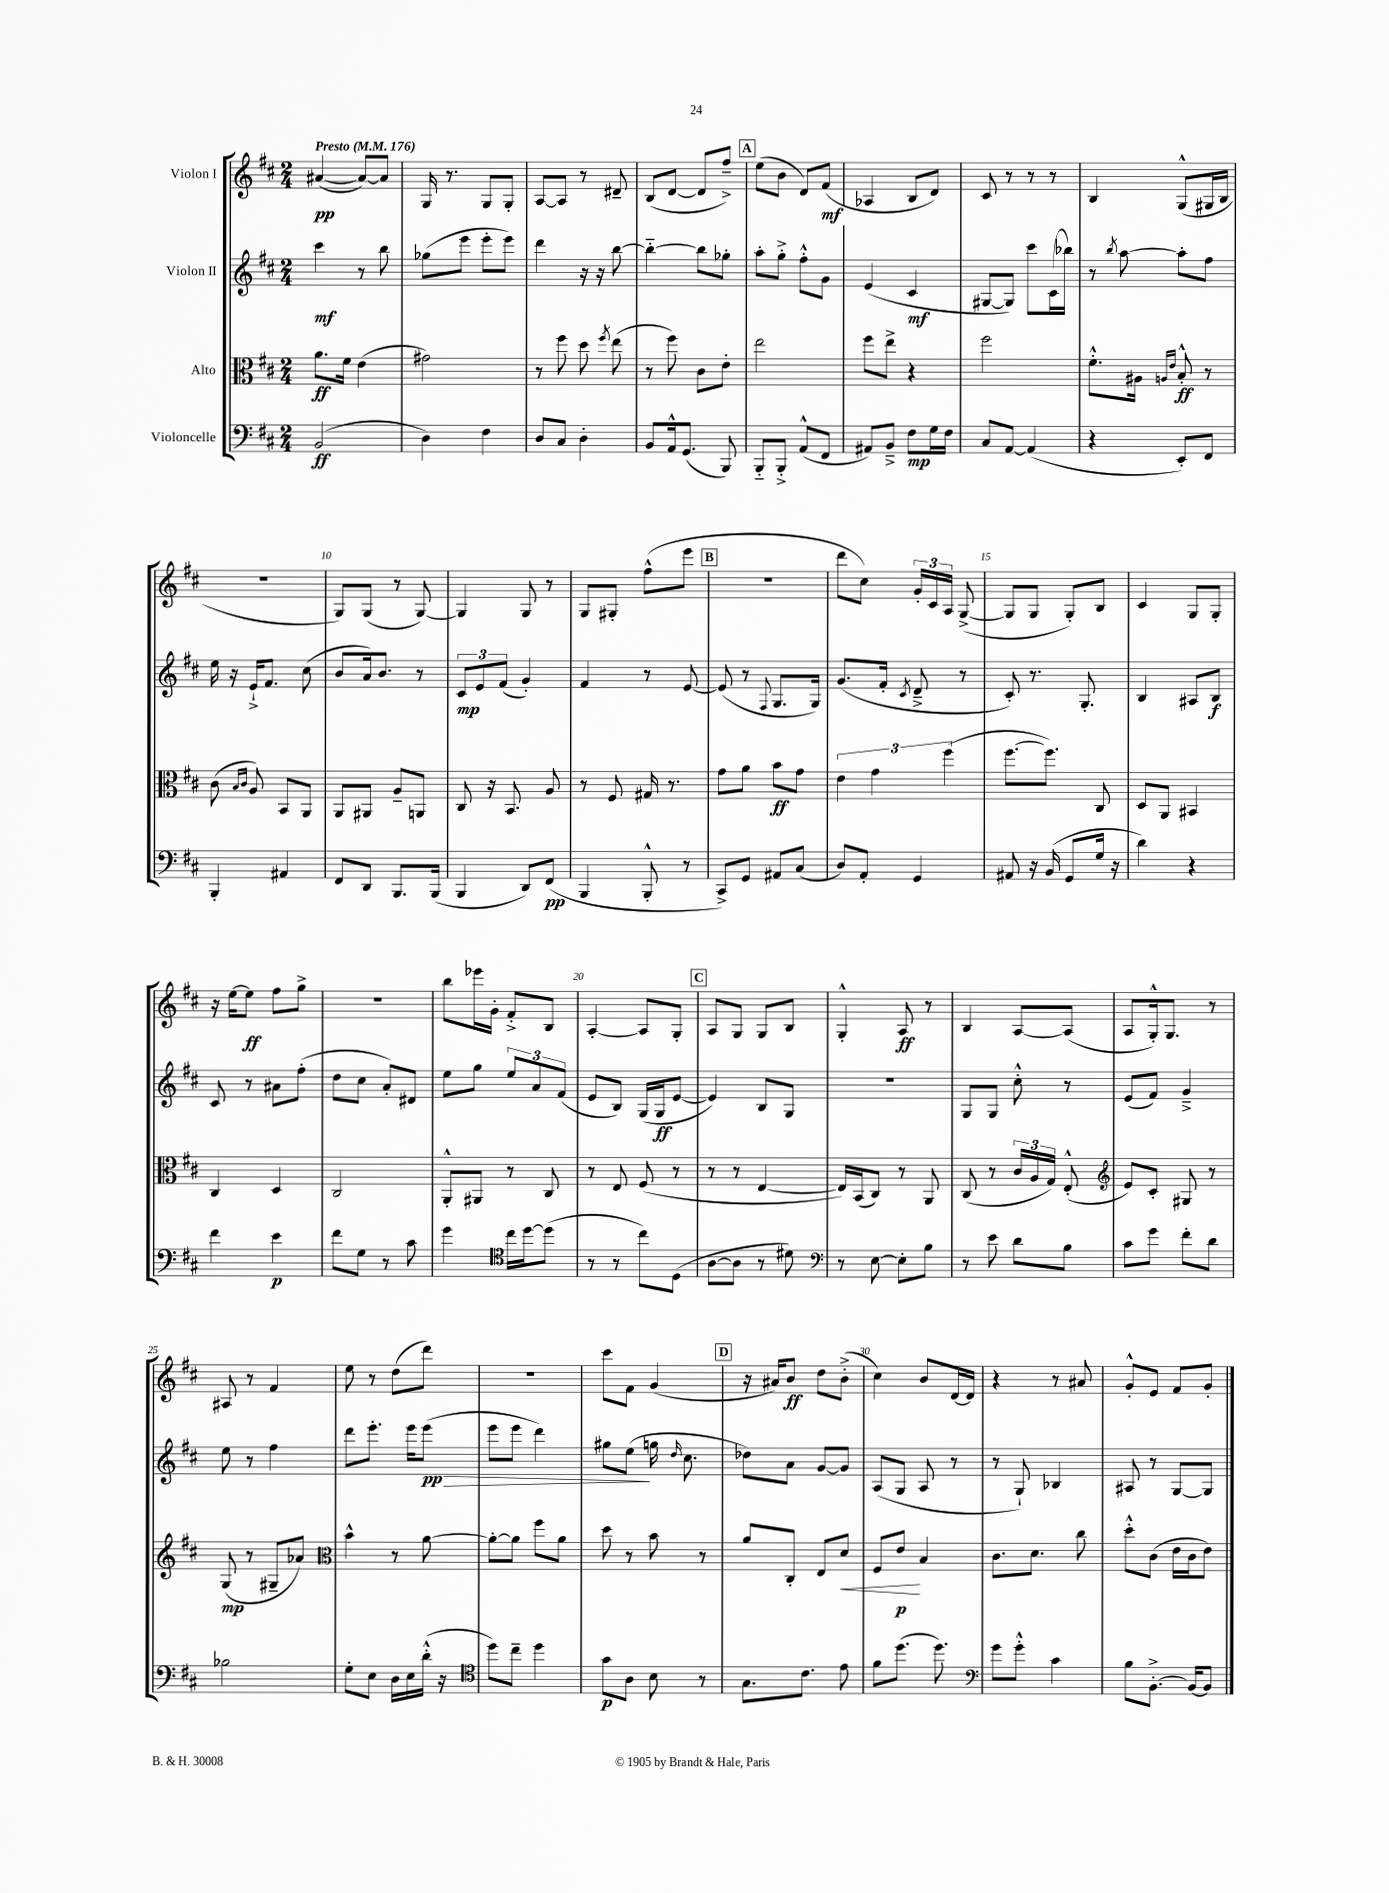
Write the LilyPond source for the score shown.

<<
\new StaffGroup <<
\new Staff = "s0" \with { instrumentName = "Violon I" } {
    \clef treble \key d \major \numericTimeSignature \time 2/4 \tempo "Presto" 4 = 176
    \autoBeamOff ais'4~\pp( ais'8[~) ais'8] |
    g16 r8. g8[ g8]-. |
    a8[~ a8] r8 dis'8-- |
    b8[( d'8]~ d'8[ fis''8]--->) |
    \mark \markup { \box "A" } e''8[( b'8] d'8[) fis'8]\mf( |
    aes4 b8[ d'8]) |
    cis'8 r8 r8 r8 |
    b4 g8[-^( gis16 b16] |
    r2 |
    g8[) g8]( r8 g8~) |
    g4 g8 r8 |
    g8[ gis8]-. fis''8[-^( e'''8] |
    \mark \markup { \box "B" } r2 |
    d'''8[ cis''8]) \tuplet 3/2 { g'16[-. cis'16 a16] } g8~->( |
    g8[ g8] g8[-.) b8] |
    cis'4 g8[ g8]-. |
    r16 e''16[~ e''8]\ff fis''8[ g''8]-> |
    r2 |
    b''8[ ees'''16 g'16]-. fis'8[-.-> b8] |
    a4~-. a8[ g8]-. |
    \mark \markup { \box "C" } a8[ g8] g8[ b8] |
    g4-.-^ a8\ff r8 |
    b4 a8[~ a8]( |
    a8[ g16-.-^) g8.] r8 |
    ais8 r8 fis'4 |
    e''8 r8 d''8[( d'''8]) |
    r2 |
    cis'''8[ fis'8] g'4( |
    \mark \markup { \box "D" } r16 ais'16[) b'8]\ff d''8[ b'8]-.->( |
    cis''4) b'8[ d'16~ d'16] |
    r4 r8 ais'8 |
    g'8[-.-^ e'8] fis'8[ g'8]-. \bar "|." |
}
\new Staff = "s1" \with { instrumentName = "Violon II" } {
    \clef treble \key d \major \numericTimeSignature \time 2/4
    \autoBeamOff cis'''4\mf r8 b''8 |
    ges''8[( e'''8] e'''8[-. e'''8]) |
    d'''4 r16 r16 b''8~ |
    b''4~-_ b''8[ ges''8]-. |
    \mark \markup { \box "A" } a''8[-. g''8]-.-> fis''8[-.-^ g'8] |
    e'4( cis'4\mf |
    gis8[~ gis8]) cis'''8[ cis'16( bes''16]) |
    r8 \acciaccatura { b''8 } a''8~ a''8[-. fis''8] |
    e''16 r16 e'16[-!-> fis'8.] cis''8( |
    b'8[ a'16) b'8.] r8 |
    \tuplet 3/2 { cis'8[\mp e'8 fis'8]( } g'4-.) |
    fis'4 r8 e'8~ |
    \mark \markup { \box "B" } e'8( r8 \appoggiatura { fis8 } g8.[ g16]) |
    g'8.[( fis'16]-. \acciaccatura { cis'8 } d'8---> r8 |
    cis'8-.) r8. g8.-. |
    b4 ais8[ b8]\f |
    cis'8 r8 ais'8[ fis''8]-.( |
    d''8[ cis''8] a'8[-.) dis'8] |
    e''8[ g''8] \tuplet 3/2 { e''8[ a'8 fis'8]( } |
    e'8[ b8]) g16[( g16\ff e'8]~ |
    \mark \markup { \box "C" } e'4) b8[ g8] |
    r2 |
    g8[ g8] cis''8-.-^ r8 |
    e'8[( fis'8]) g'4---> |
    e''8 r8 fis''4 |
    d'''8[ e'''8.]-. e'''16[ e'''8]\pp\>( |
    e'''8[ e'''8] d'''4) |
    gis''8[ e''8]\!( g''16 \grace { d''16 } cis''8. |
    \mark \markup { \box "D" } des''8[) a'8] g'8[~ g'8] |
    a8[( g8] a8 r8 |
    r8 g8-!) bes4 |
    ais8 r8 g8[~ g8] \bar "|." |
}
\new Staff = "s2" \with { instrumentName = "Alto" } {
    \clef alto \key d \major \numericTimeSignature \time 2/4
    \autoBeamOff a'8.[\ff fis'16] e'4( |
    gis'2) |
    r8 fis''8 d''8 \acciaccatura { fis''8 } e''8( |
    r8 fis''8) cis'8[ e'8]-. |
    \mark \markup { \box "A" } e''2 |
    fis''8[ e''8]-> r4 |
    fis''2 |
    fis'8.[-.-^ ais16] \grace { a16[ e'16] } b8-.-^\ff r8 |
    cis'8( \grace { b16[ cis'16] } a8) b,8[ a,8] |
    a,8[ ais,8] a8[-- a,8] |
    cis8 r16 b,8. a8 |
    r8 fis8 gis16 r8. |
    \mark \markup { \box "B" } g'8[ a'8] b'8[\ff g'8] |
    \tuplet 3/2 { e'4 g'4 fis''4( } |
    fis''8.[~ fis''8.]) cis8 |
    d8[ a,8] bis,4 |
    cis4 d4 |
    cis2 |
    a,8[-.-^ ais,8] r8 cis8 |
    r8 e8 fis8( r8 |
    \mark \markup { \box "C" } r8 r8 e4~ |
    e16[) b,16( cis8]) r8 a,8 |
    cis8( r8 \tuplet 3/2 { cis'16[ a16 g16]) } e8-.-^( |
    \clef treble e'8[) cis'8]-. gis8 r8 |
    g8\mp( r8 gis8[-- aes'8]) |
    \clef alto b'4-^ r8 a'8~ |
    a'8[~-. a'8] fis''8[ a'8] |
    d''8 r8 b'8 r8 |
    \mark \markup { \box "D" } a'8[ cis8]-. e8[ d'8]\< |
    fis8[ e'8]\p\! b4 |
    cis'8.[ d'8.] cis''8 |
    d''8[-.-^ cis'8]( e'16[ cis'16 e'8]) \bar "|." |
}
\new Staff = "s3" \with { instrumentName = "Violoncelle" } {
    \clef bass \key d \major \numericTimeSignature \time 2/4
    \autoBeamOff b,2\ff( |
    d4) fis4 |
    d8[ cis8] d4-. |
    b,8[ a,16-^ g,8.]( b,,8) |
    \mark \markup { \box "A" } b,,8[-_ b,,8]-.-> a,8[-^( fis,8] |
    ais,8[) b,8]---> fis8[\mp g16 fis16] |
    cis8[ a,8]~ a,4( |
    r4 e,8[-.) fis,8] |
    b,,4-. ais,4 |
    fis,8[ d,8] b,,8.[ b,,16]( |
    b,,4 d,8[) fis,8]\pp( |
    b,,4 b,,8-.-^ r8 |
    \mark \markup { \box "B" } cis,8[->) g,8] ais,8[ cis8]( |
    d8[) a,8]-. g,4 |
    ais,8 r16 b,16( g,8[ g16] r16 |
    d'4) r4 |
    fis'4 e'4\p |
    fis'8[ g8] r8 cis'8 |
    g'4 \clef tenor cis''16[ d''16~ d''8]( |
    r8 r8 cis''8[) d8]( |
    \mark \markup { \box "C" } a8[~ a8] r8 dis'8) |
    \clef bass r8 e8~ e8[-. b8] |
    r8 e'8 d'8[ b8] |
    cis'8[ g'8] fis'8[-. d'8] |
    bes2 |
    g8[-. e8] d16[ e16 d'16]-.-^( r16 |
    \clef tenor d''8[) cis''8]-- d''4 |
    g'8[\p a8] b8 r8 |
    \mark \markup { \box "D" } g8.[ cis'8.] e'8 |
    fis'8[ d''8.]( d''8.) |
    \clef bass g'8[ g'8]-.-^ cis'4 |
    b8[ b,8.]~-.-> b,16[~ b,8] \bar "|." |
}
>>
>>
\layout { \context { \Score \override BarNumber.break-visibility = ##(#f #t #t) barNumberVisibility = #(every-nth-bar-number-visible 5) } }
